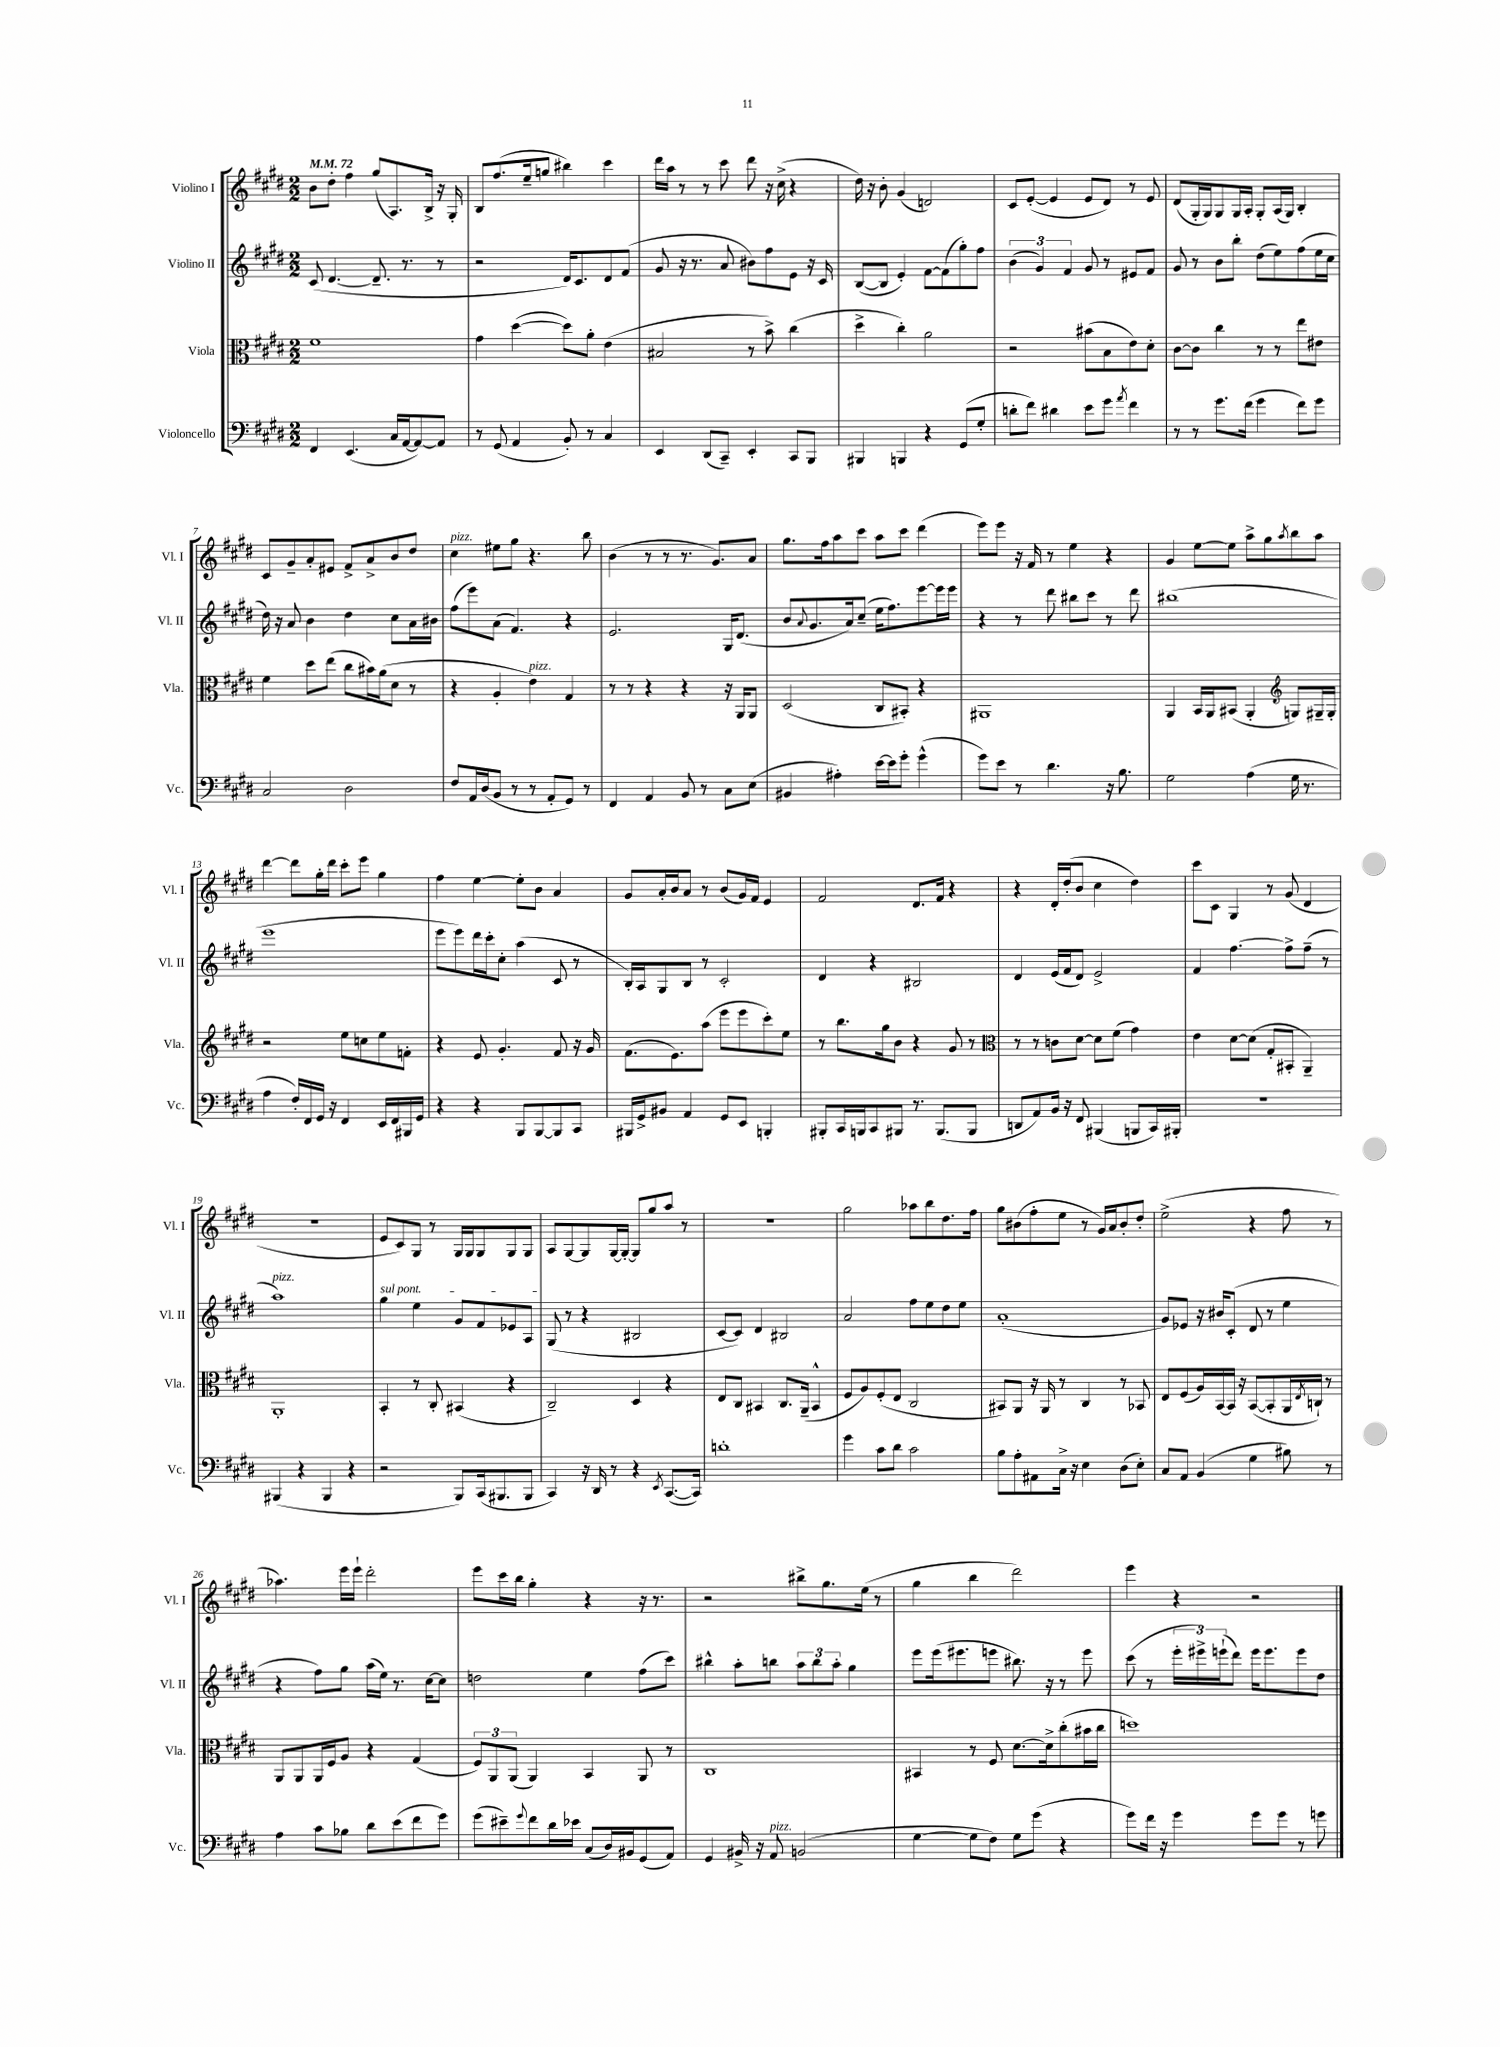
<<
\new StaffGroup <<
\new Staff = "s0" \with { instrumentName = "Violino I" shortInstrumentName = "Vl. I" } {
    \clef treble \key e \major \numericTimeSignature \time 2/2 \tempo 4 = 72
    b'8 dis''8-. fis''4 gis''8( a8.) b16-> r16 gis16-. |
    b8 fis''8.( e''16-- g''8 bis''4) cis'''4 |
    dis'''16 a''16 r8 r8 cis'''8 dis'''8 r16 cis''16->( r4 |
    dis''16) r16 b'8-. gis'4( d'2) |
    cis'8 e'8~-.( e'4 e'8 dis'8) r8 e'8 |
    dis'8( gis16-. gis16) gis8 gis16 a16-. gis8-. a16( gis16) b4-. |
    cis'8 gis'8-- a'8-. eis'8 fis'8-> a'8-> b'8 dis''8 |
    cis''4^\markup { \italic "pizz." } eis''8 gis''8 r4. b''8 |
    b'4( r8 r8 r8. gis'8.) a'8 |
    gis''8. fis''16 a''8 cis'''8 a''8 cis'''8 dis'''4( |
    e'''8) e'''8 r16 fis'16 r8 e''4 r4 |
    gis'4 e''8~ e''8 a''8-> gis''8 \acciaccatura { a''8 } b''8 a''8 |
    dis'''4~ dis'''8 gis''16-. dis'''16 cis'''8-. e'''8 gis''4 |
    fis''4 e''4~ e''8-. b'8 a'4 |
    gis'8 a'16-. b'16 a'8 r8 b'8( gis'16) fis'16 e'4 |
    fis'2 dis'8. fis'16 r4 |
    r4 dis'16-. dis''16-.( b'8 cis''4 dis''4) |
    cis'''8 cis'8 gis4 r8 gis'8( dis'4 |
    r1 |
    e'8 cis'8) gis8 r8 gis16 gis16 gis8 gis8 gis8 |
    a8 gis8~ gis8 gis16~ gis16~-. gis8 gis''8 a''8 r8 |
    r1 |
    gis''2 aes''8 b''8 dis''8. fis''16 |
    gis''8 bis'8( fis''8-. e''8 r8 gis'16) a'16 bis'8-. dis''8-. |
    e''2->( r4 fis''8 r8 |
    aes''4.) e'''16 e'''16-! dis'''2-. |
    e'''8 cis'''16 b''16 gis''4-. r4 r16 r8. |
    r2 bis''8-> gis''8. e''16( r8 |
    gis''4 b''4 dis'''2) |
    e'''4 r4 r2 \bar "|." |
}
\new Staff = "s1" \with { instrumentName = "Violino II" shortInstrumentName = "Vl. II" } {
    \clef treble \key e \major \numericTimeSignature \time 2/2
    cis'8( dis'4.~ dis'8.-- r8. r8 |
    r2 dis'16) cis'8. dis'8 fis'8( |
    gis'8 r16 r8. a'8 bis'8) fis''8 e'8 r16 cis'16 |
    b8~( b8 e'4-.) fis'8~ fis'8( gis''8-.) fis''8 |
    \tuplet 3/2 { b'4( gis'4) fis'4 } gis'8 r8 eis'8 fis'8 |
    gis'8 r8 b'8 b''8-. dis''8( e''8) fis''8( e''16 cis''16 |
    dis''16) r16 a'8 b'4 dis''4 cis''8 a'16 bis'16 |
    fis''8( e'''8) a'8( fis'4.) r4 |
    e'2. gis16 dis'8.( |
    b'8 \appoggiatura { a'8 } gis'8. a'16) cis''8--( e''16 fis''8.) e'''8~ e'''16 e'''16 |
    r4 r8 dis'''8 bis''8 cis'''8 r8 dis'''8 |
    bis''1( |
    e'''1 |
    e'''8 e'''8) dis'''16 cis'''16-. cis''8-. a''4( cis'8 r8 |
    b16-.) a16 gis8 b8 r8 cis'2-. |
    dis'4 r4 bis2 |
    dis'4 e'16( fis'16 dis'8) e'2-> |
    fis'4 fis''4.~ fis''8-> fis''8--( r8 |
    a''1^\markup { \italic "pizz." }) |
    \once \override TextSpanner.bound-details.left.text = \markup { \italic "sul pont." } gis''4\startTextSpan e''4 gis'8 fis'8 ees'8 a8 |
    gis8\stopTextSpan( r8 r4 bis2 |
    cis'8~ cis'8) dis'4 bis2 |
    a'2 fis''8 e''8 dis''8 e''8 |
    a'1-.( |
    gis'8) ees'8 r16 bis'16 cis'8-.( dis'8 r8 e''4 |
    r4 fis''8) gis''8 a''16( e''16) r8. cis''16~ cis''8 |
    d''2 e''4 fis''8( cis'''8) |
    bis''4-^ a''8-. b''8 \tuplet 3/2 { a''8 b''8 a''8-. } gis''4 |
    e'''8 e'''16( eis'''8. e'''8 bis''8.) r16 r8 e'''8 |
    cis'''8( r8 \tuplet 3/2 { e'''16-. eis'''16->) e'''16-!( } dis'''8) e'''16 e'''8. e'''8 dis''8 \bar "|." |
}
\new Staff = "s2" \with { instrumentName = "Viola" shortInstrumentName = "Vla." } {
    \clef alto \key e \major \numericTimeSignature \time 2/2
    fis'1 |
    gis'4 dis''4~( dis''8) a'8-. e'4( |
    bis2 r8 b'8->) cis''4( |
    dis''4-> cis''4-.) a'2 |
    r2 bis'8( b8 e'8) dis'8-. |
    cis'8~ cis'8 cis''4 r8 r8 e''8 eis'8 |
    fis'4 dis''8 e''8( cis''8 bis'16) a'16( dis'8 r8 |
    r4 a4-. e'4^\markup { \italic "pizz." }) gis4 |
    r8 r8 r4 r4 r16 a,16 a,8 |
    dis2( cis8 bis,8-.) r4 |
    ais,1 |
    a,4 b,16 a,16 bis,8( a,4-. \clef treble g8) gis16-- gis16-. |
    r2 e''8 c''8 e''8 f'8-. |
    r4 e'8 gis'4.-. fis'8 r16 gis'16 |
    fis'8.( e'8.) a''8( e'''8 e'''8 cis'''8-.) e''8 |
    r8 b''8. gis''16 b'8 r4 gis'8 r8 |
    \clef alto r8 r8 c'8 dis'8~ dis'8 fis'8( gis'4) |
    e'4 dis'8~ dis'8( gis8-. bis,8-. a,4--) |
    a,1-. |
    b,4-. r8 cis8-. bis,4( r4 |
    cis2--) dis4 r4 |
    e8 cis8 bis,4 cis8. a,16--( bis,4-^ |
    fis8 a8) fis8-.( e8 cis2 |
    bis,8) a,8 r16 a,16 r8 cis4 r8 bes,8 |
    e8 fis8( a16) b,16~ b,16 r16 b,8~( b,8-. a,16 \acciaccatura { e8 } c16-!) r8 |
    a,8 a,8 a,16 fis16 a8 r4 gis4( |
    \tuplet 3/2 { fis8) a,8 a,8( } a,4) b,4 a,8 r8 |
    cis1 |
    bis,4 r8 fis8 dis'8.~ dis'16-> cis''8-.( bis'16 cis''16 |
    d''1) \bar "|." |
}
\new Staff = "s3" \with { instrumentName = "Violoncello" shortInstrumentName = "Vc." } {
    \clef bass \key e \major \numericTimeSignature \time 2/2
    fis,4 e,4.( cis16 a,16~ a,8~) a,8 |
    r8 gis,8( a,4 b,8-.) r8 cis4 |
    e,4 dis,8( cis,8--) e,4-. cis,8 b,,8 |
    bis,,4 b,,4 r4 gis,8( gis8-. |
    d'8-. fis'8) dis'4 e'8 gis'8 \acciaccatura { a'8 } fis'4 |
    r8 r8 gis'8. fis'16( gis'4 fis'8) gis'8 |
    cis2 dis2 |
    fis8 a,16 dis16( b,8 r8 r8 a,8-. gis,8) r8 |
    fis,4 a,4 b,8 r8 cis8 e8( |
    bis,4 ais4-.) e'16~ e'16 gis'8-. gis'4-^( |
    gis'8) e'8 r8 dis'4. r16 b8. |
    gis2 a4( gis16 r8. |
    a4 fis16-.) fis,16 gis,16 r16 fis,4 e,16 fis,16 bis,,16 gis,16 |
    r4 r4 b,,8 b,,8~ b,,8 cis,8 |
    bis,,16 gis,16-> bis,8 a,4 gis,8 e,8 b,,4-. |
    bis,,8-. cis,16 b,,16 cis,8 bis,,8 r8. bis,,8.( bis,,8 |
    d,8 a,8) b,16 r16 fis,8 bis,,4( b,,8 cis,16) bis,,16-. |
    R1 |
    bis,,4( r4 bis,,4 r4 |
    r2 b,,8) cis,16( bis,,8. bis,,8 |
    cis,4) r16 dis,16 r8 r4 \acciaccatura { e,8 } cis,8.~( cis,16) |
    d'1-. |
    gis'4 cis'8 dis'8 cis'2 |
    b8 a8-. ais,8 cis16-> r16 e4 dis8( e8-.) |
    cis8 a,8 b,4( gis4 bis8) r8 |
    a4 cis'8 bes8 dis'8 e'8( fis'8 gis'8) |
    gis'8( eis'8--) \appoggiatura { gis'8 } fis'8 dis'16 ees'16 cis8( dis16) bis,16 gis,8( a,8) |
    gis,4 bis,16-> r16 a,8^\markup { \italic "pizz." } b,2( |
    gis4~ gis8 fis8) gis8 gis'8( r4 |
    gis'8) fis'16 r16 gis'4 gis'8 gis'8 r8 g'8 \bar "|." |
}
>>
>>
